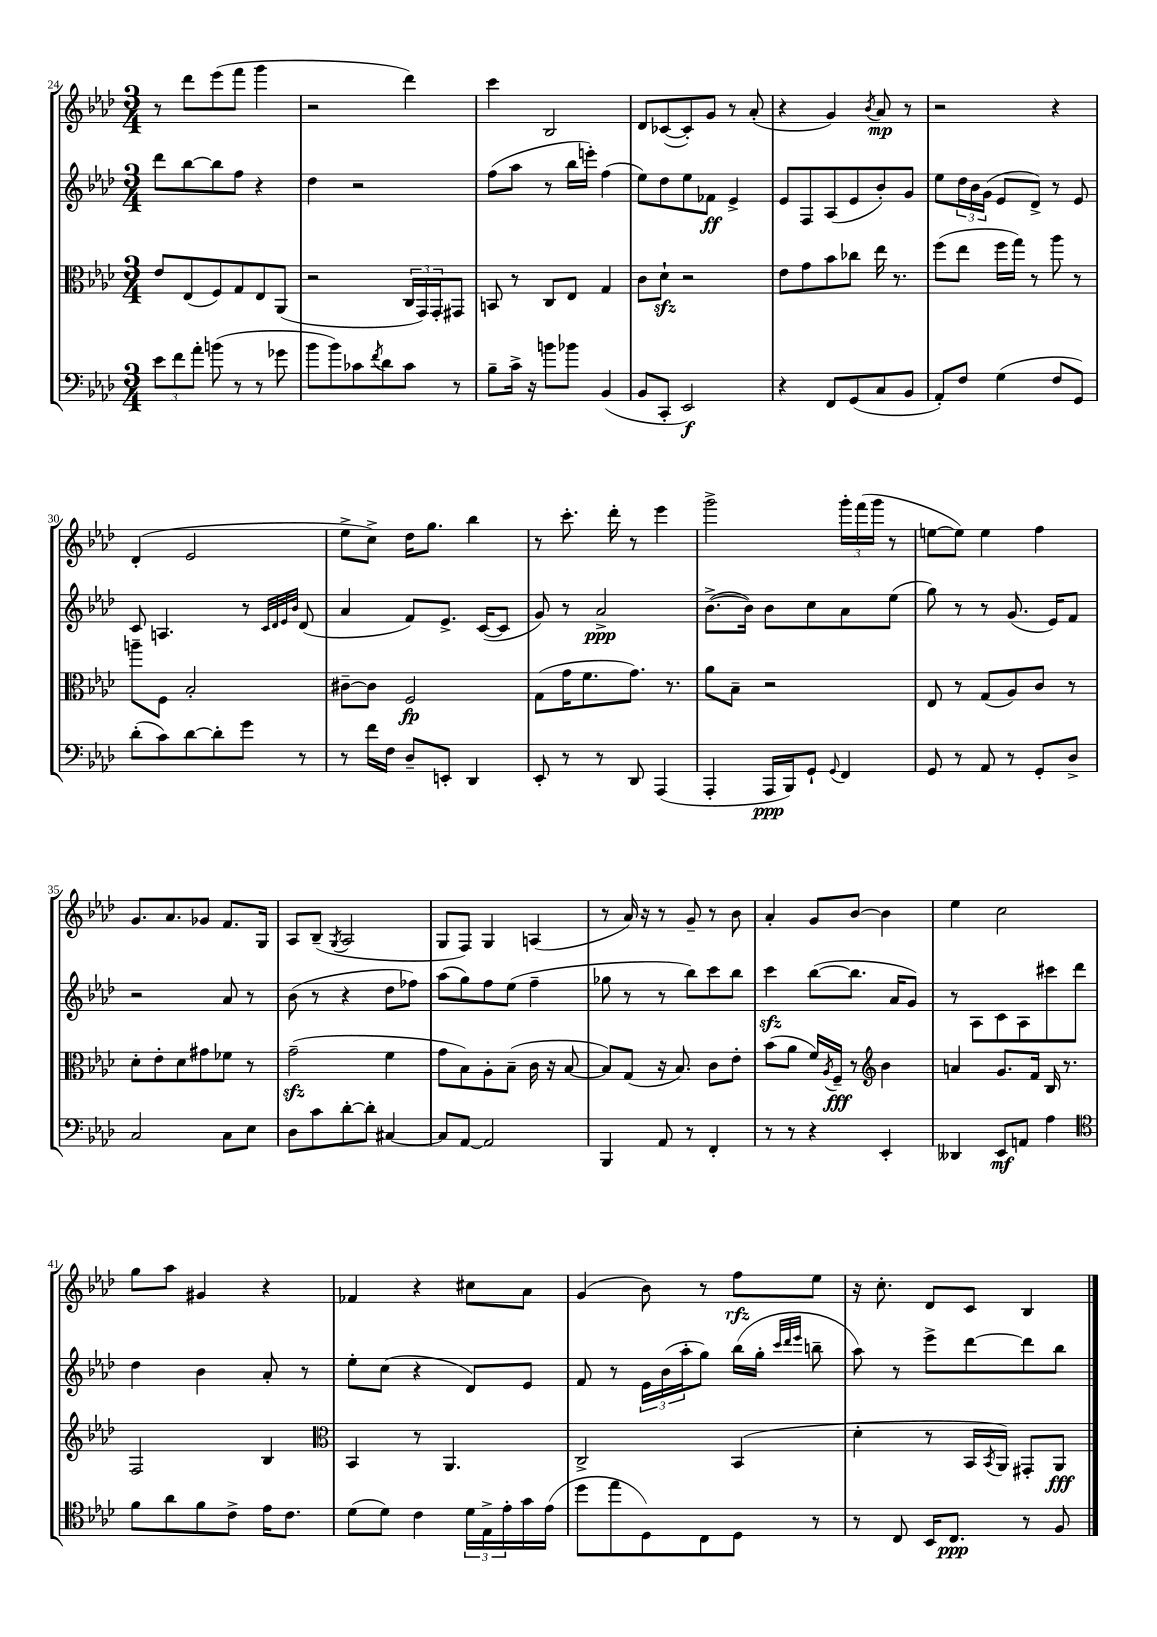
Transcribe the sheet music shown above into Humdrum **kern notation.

**kern	**dynam	**kern	**dynam	**kern	**dynam	**kern	**dynam
*part4	*part4	*part3	*part3	*part2	*part2	*part1	*part1
*staff4	*staff4	*staff3	*staff3	*staff2	*staff2	*staff1	*staff1
*clefF4	*	*clefC3	*	*clefG2	*	*clefG2	*
*k[b-e-a-d-]	*	*k[b-e-a-d-]	*	*k[b-e-a-d-]	*	*k[b-e-a-d-]	*
*M3/4	*	*M3/4	*	*M3/4	*	*M3/4	*
=24	=24	=24	=24	=24	=24	=24	=24
12e-\L	.	8e-/L	.	8ddd-\L	.	8r	.
12f\	.	.	.	.	.	.	.
.	.	(8E-/	.	[8bb-\	.	8ddd-\L	.
12a-'\J	.	.	.	.	.	.	.
(8bn\	.	8F/)	.	8bb-\]	.	(8eee-\	.
8r	.	8G/	.	8ff\J	.	8fff\J	.
8r	.	8E-/	.	4r	.	4ggg\	.
8g-X\	.	(8AA-/J	.	.	.	.	.
=25	=25	=25	=25	=25	=25	=25	=25
8b-\L	.	2r	.	4dd-\	.	2r	.
8b-\)	.	.	.	.	.	.	.
8c-X\	.	.	.	2r	.	.	.
8qf/	.	.	.	.	.	.	.
8d-\	.	.	.	.	.	.	.
8c-\J	.	24C/LL	.	.	.	4ddd-\)	.
.	.	24GG/)	.	.	.	.	.
.	.	24GG'/J	.	.	.	.	.
8r	.	8GG#X/J	.	.	.	.	.
=26	=26	=26	=26	=26	=26	=26	=26
8B-~\L	.	8BBn/	.	(8ff\L	.	4ccc\	.
16c^\Jk	.	8r	.	8aa-\J	.	.	.
16r	.	.	.	.	.	.	.
8bn\L	.	8C/L	.	8r	.	2B-/	.
8b-X\J	.	8E-/J	.	16bb-\LL	.	.	.
.	.	.	.	16eeen'\JJ)	.	.	.
(4BB-/	.	4G/	.	(4ff\	.	.	.
=27	=27	=27	=27	=27	=27	=27	=27
8BB-/L	.	8c\L	.	8ee-\L)	.	8d-/L	.
8CC'/J	.	8d-zz`\J	.	8dd-\	.	([8c-X/	.
2EE-/)	f	2r	.	8ee-\	.	8c-'/])	.
.	.	.	.	8f-X\J	ff	8g/J	.
.	.	.	.	4e-^/	.	8r	.
.	.	.	.	.	.	(8a-'/	.
=28	=28	=28	=28	=28	=28	=28	=28
4r	.	8e-\L	.	8e-/L	.	4r	.
.	.	8g\	.	8F/	.	.	.
8FF/L	.	8b-\	.	(8A-/	.	4g/)	.
(8GG/	.	8cc-X\J	.	8e-/	.	.	.
.	.	.	.	.	.	8qb-/	.
8C/	.	16ee-\	.	8b-'/)	.	8a-/	mp
.	.	8.r	.	.	.	.	.
8BB-/J	.	.	.	8g/J	.	8r	.
=29	=29	=29	=29	=29	=29	=29	=29
8AA-'/L)	.	(8ff\L	.	8ee-\L	.	2r	.
8F/J	.	8ee-\J	.	24dd-\L	.	.	.
.	.	.	.	24b-\	.	.	.
.	.	.	.	(24g\JJ	.	.	.
(4G\	.	16ff\LL	.	8e-/L	.	.	.
.	.	16gg\JJ)	.	.	.	.	.
.	.	8r	.	8d-^/J)	.	.	.
8F/L	.	8aa-\	.	8r	.	4r	.
8GG/J)	.	8r	.	8e-/	.	.	.
!!LO:LB:g=z
=30	=30	=30	=30	=30	=30	=30	=30
(8d-'\L	.	8aan~\L	.	8c/	.	(4d-'/	.
8c\)	.	8F\J	.	4.An/	.	.	.
[8d-\	.	2B-'/	.	.	.	2e-/	.
8d-'\]	.	.	.	.	.	.	.
8g\J	.	.	.	8r	.	.	.
.	.	.	.	32qqc/LLL	.	.	.
.	.	.	.	32qqd-/	.	.	.
.	.	.	.	32qqe-/	.	.	.
.	.	.	.	32qqb-/JJJ	.	.	.
8r	.	.	.	(8d-/	.	.	.
=31	=31	=31	=31	=31	=31	=31	=31
8r	.	[8c#X~\L	.	4a-/	.	8ee-^\L	.
16f\LL	.	8c#\J]	.	.	.	8cc^\J)	.
16F\JJ	.	.	.	.	.	.	.
8D-~/L	.	2F/	fp	8f/L)	.	16dd-\KL	.
.	.	.	.	.	.	8.gg\J	.
8EEn'/J	.	.	.	8.e-^/J	.	.	.
4DD-/	.	.	.	.	.	4bb-\	.
.	.	.	.	([16c/KL	.	.	.
.	.	.	.	8c/J]	.	.	.
=32	=32	=32	=32	=32	=32	=32	=32
8EE-'/	.	(8G\L	.	8g/)	.	8r	.
8r	.	16g\K	.	8r	.	8.ccc'\	.
.	.	8.f\	.	.	.	.	.
8r	.	.	.	2a-^/	ppp	.	.
.	.	.	.	.	.	16ddd-'\	.
8DD-/	.	8.g\J)	.	.	.	8r	.
(4AAA-/	.	.	.	.	.	4eee-\	.
.	.	8.r	.	.	.	.	.
=33	=33	=33	=33	=33	=33	=33	=33
4AAA-'/	.	8a-\L	.	([8.b-^\L	.	2ggg^\	.
.	.	8B-~\J	.	.	.	.	.
.	.	.	.	16b-\Jk])	.	.	.
16AAA-/LL	ppp	2r	.	8b-\L	.	.	.
16BBB-/J)	.	.	.	.	.	.	.
8GG`/J	.	.	.	8cc\	.	.	.
8qqGG/	.	.	.	.	.	.	.
4FF/	.	.	.	8a-\	.	24ggg'\LL	.
.	.	.	.	.	.	(24fff\	.
.	.	.	.	.	.	24ggg\JJ	.
.	.	.	.	(8ee-\J	.	8r	.
=34	=34	=34	=34	=34	=34	=34	=34
8GG/	.	8E-/	.	8gg\)	.	[8een\L	.
8r	.	8r	.	8r	.	8ee\J])	.
8AA-/	.	(8G/L	.	8r	.	4ee\	.
8r	.	8A-/)	.	(8.g/	.	.	.
8GG'/L	.	8c/J	.	.	.	4ff\	.
.	.	.	.	16e-/KL)	.	.	.
8D-^/J	.	8r	.	8f/J	.	.	.
!!LO:LB:g=z
=35	=35	=35	=35	=35	=35	=35	=35
2C/	.	8d-'\L	.	2r	.	8.g/L	.
.	.	8e-'\	.	.	.	.	.
.	.	.	.	.	.	8.a-/	.
.	.	8d-\	.	.	.	.	.
.	.	8g#X\	.	.	.	8g-X/J	.
8C\L	.	8f-X\J	.	8a-/	.	8.f/L	.
8E-\J	.	8r	.	8r	.	.	.
.	.	.	.	.	.	16G/Jk	.
=36	=36	=36	=36	=36	=36	=36	=36
8D-\L	.	(2gzz~\	.	(8b-\	.	8A-/L	.
8c\	.	.	.	8r	.	(8B-~/J	.
.	.	.	.	.	.	8qG/	.
[8d-'\	.	.	.	4r	.	2A-/	.
8d-'\J]	.	.	.	.	.	.	.
[4C#X/	.	4f\	.	8dd-\L	.	.	.
.	.	.	.	8ff-X\J)	.	.	.
=37	=37	=37	=37	=37	=37	=37	=37
8C#/L]	.	8g\L	.	(8aa-\L	.	8G/L	.
[8AA-/J	.	8B-\)	.	8gg\)	.	8F/J)	.
2AA-/]	.	8A-'\	.	8ff\	.	4G/	.
.	.	(8B-~\J	.	(8ee-\J	.	.	.
.	.	16c\	.	4ff~\	.	(4An/	.
.	.	16r	.	.	.	.	.
.	.	[8B-/	.	.	.	.	.
=38	=38	=38	=38	=38	=38	=38	=38
4BBB-/	.	8B-/L])	.	8gg-X\	.	8r	.
.	.	(8G/J	.	8r	.	16a-/)	.
.	.	.	.	.	.	16r	.
8AA-/	.	16r	.	8r	.	8r	.
.	.	8.B-/)	.	.	.	.	.
8r	.	.	.	8bb-\L)	.	8g~/	.
4FF'/	.	8c\L	.	8ccc\	.	8r	.
.	.	8e-'\J	.	8bb-\J	.	8b-\	.
=39	=39	=39	=39	=39	=39	=39	=39
8r	.	(8b-\L	.	4ccczz\	.	4a-'/	.
8r	.	8a-\J	.	.	.	.	.
4r	.	16f/LL)	.	([8bb-\L	.	8g/L	.
.	.	8qA-/	.	.	.	.	.
.	.	16F~/JJ	fff	.	.	.	.
.	.	8r	.	8.bb-\J]	.	[8b-/J	.
*	*	*clefG2	*	*	*	*	*
4EE-'/	.	4b-\	.	.	.	4b-\]	.
.	.	.	.	16a-/KL	.	.	.
.	.	.	.	8g/J)	.	.	.
=40	=40	=40	=40	=40	=40	=40	=40
4DD--X/	.	4an/	.	8r	.	4ee-\	.
.	.	.	.	8A-\L	.	.	.
8EE-/L	mf	8.g/L	.	8c\	.	2cc\	.
8AAn/J	.	.	.	8A-\	.	.	.
.	.	16f/Jk	.	.	.	.	.
4A-\	.	16B-/	.	8ccc#X\	.	.	.
.	.	8.r	.	.	.	.	.
.	.	.	.	8ddd-\J	.	.	.
!!LO:LB:g=z
=41	=41	=41	=41	=41	=41	=41	=41
*clefC4	*	*	*	*	*	*	*
8f\L	.	2F/	.	4dd-\	.	8gg\L	.
8a-\	.	.	.	.	.	8aa-\J	.
8f\	.	.	.	4b-\	.	4g#X/	.
8c^\J	.	.	.	.	.	.	.
16e-\KL	.	4B-/	.	8a-'/	.	4r	.
8.c\J	.	.	.	.	.	.	.
.	.	.	.	8r	.	.	.
=42	=42	=42	=42	=42	=42	=42	=42
*	*	*clefC3	*	*	*	*	*
(8d-\L	.	4BB-/	.	8ee-'\L	.	4f-X/	.
8d-\J)	.	.	.	(8cc\J	.	.	.
4c\	.	8r	.	4r	.	4r	.
.	.	4.AA-/	.	.	.	.	.
24d-\LL	.	.	.	8d-/L)	.	8cc#X\L	.
24E-^\	.	.	.	.	.	.	.
24e-'\	.	.	.	.	.	.	.
16g\	.	.	.	8e-/J	.	8a-\J	.
(16e-\JJ	.	.	.	.	.	.	.
=43	=43	=43	=43	=43	=43	=43	=43
8dd-\L	.	2C^/	.	8f/	.	(4g/	.
8ee-\	.	.	.	8r	.	.	.
8D-\)	.	.	.	24e-\LL	.	8b-\)	.
.	.	.	.	(24b-\	.	.	.
.	.	.	.	24aa-'\J	.	.	.
8C\	.	.	.	8gg\J)	.	8r	.
8D-\J	.	(4BB-/	.	(16bb-\LL	.	8ff\L	rfz
.	.	.	.	16gg'\JJ	.	.	.
.	.	.	.	32qqccc/LLL	.	.	.
.	.	.	.	32qqddd-/	.	.	.
.	.	.	.	32qqeee-/JJJ	.	.	.
8r	.	.	.	8bbn~\	.	8ee-\J	.
=44	=44	=44	=44	=44	=44	=44	=44
8r	.	4d-'\	.	8aa-\)	.	16r	.
.	.	.	.	.	.	8.cc'\	.
8C/	.	.	.	8r	.	.	.
16BB-/KL	.	8r	.	8eee-^\L	.	8d-/L	.
8.C/J	ppp	.	.	.	.	.	.
.	.	16BB-/LL	.	[8ddd-\	.	8c/J	.
.	.	8qBB-/	.	.	.	.	.
.	.	16AA-/JJ)	.	.	.	.	.
8r	.	8GG#X'/L	.	8ddd-\]	.	4B-/	.
8F/	.	8AA-/J	fff	8bb-\J	.	.	.
==	==	==	==	==	==	==	==
*-	*-	*-	*-	*-	*-	*-	*-
